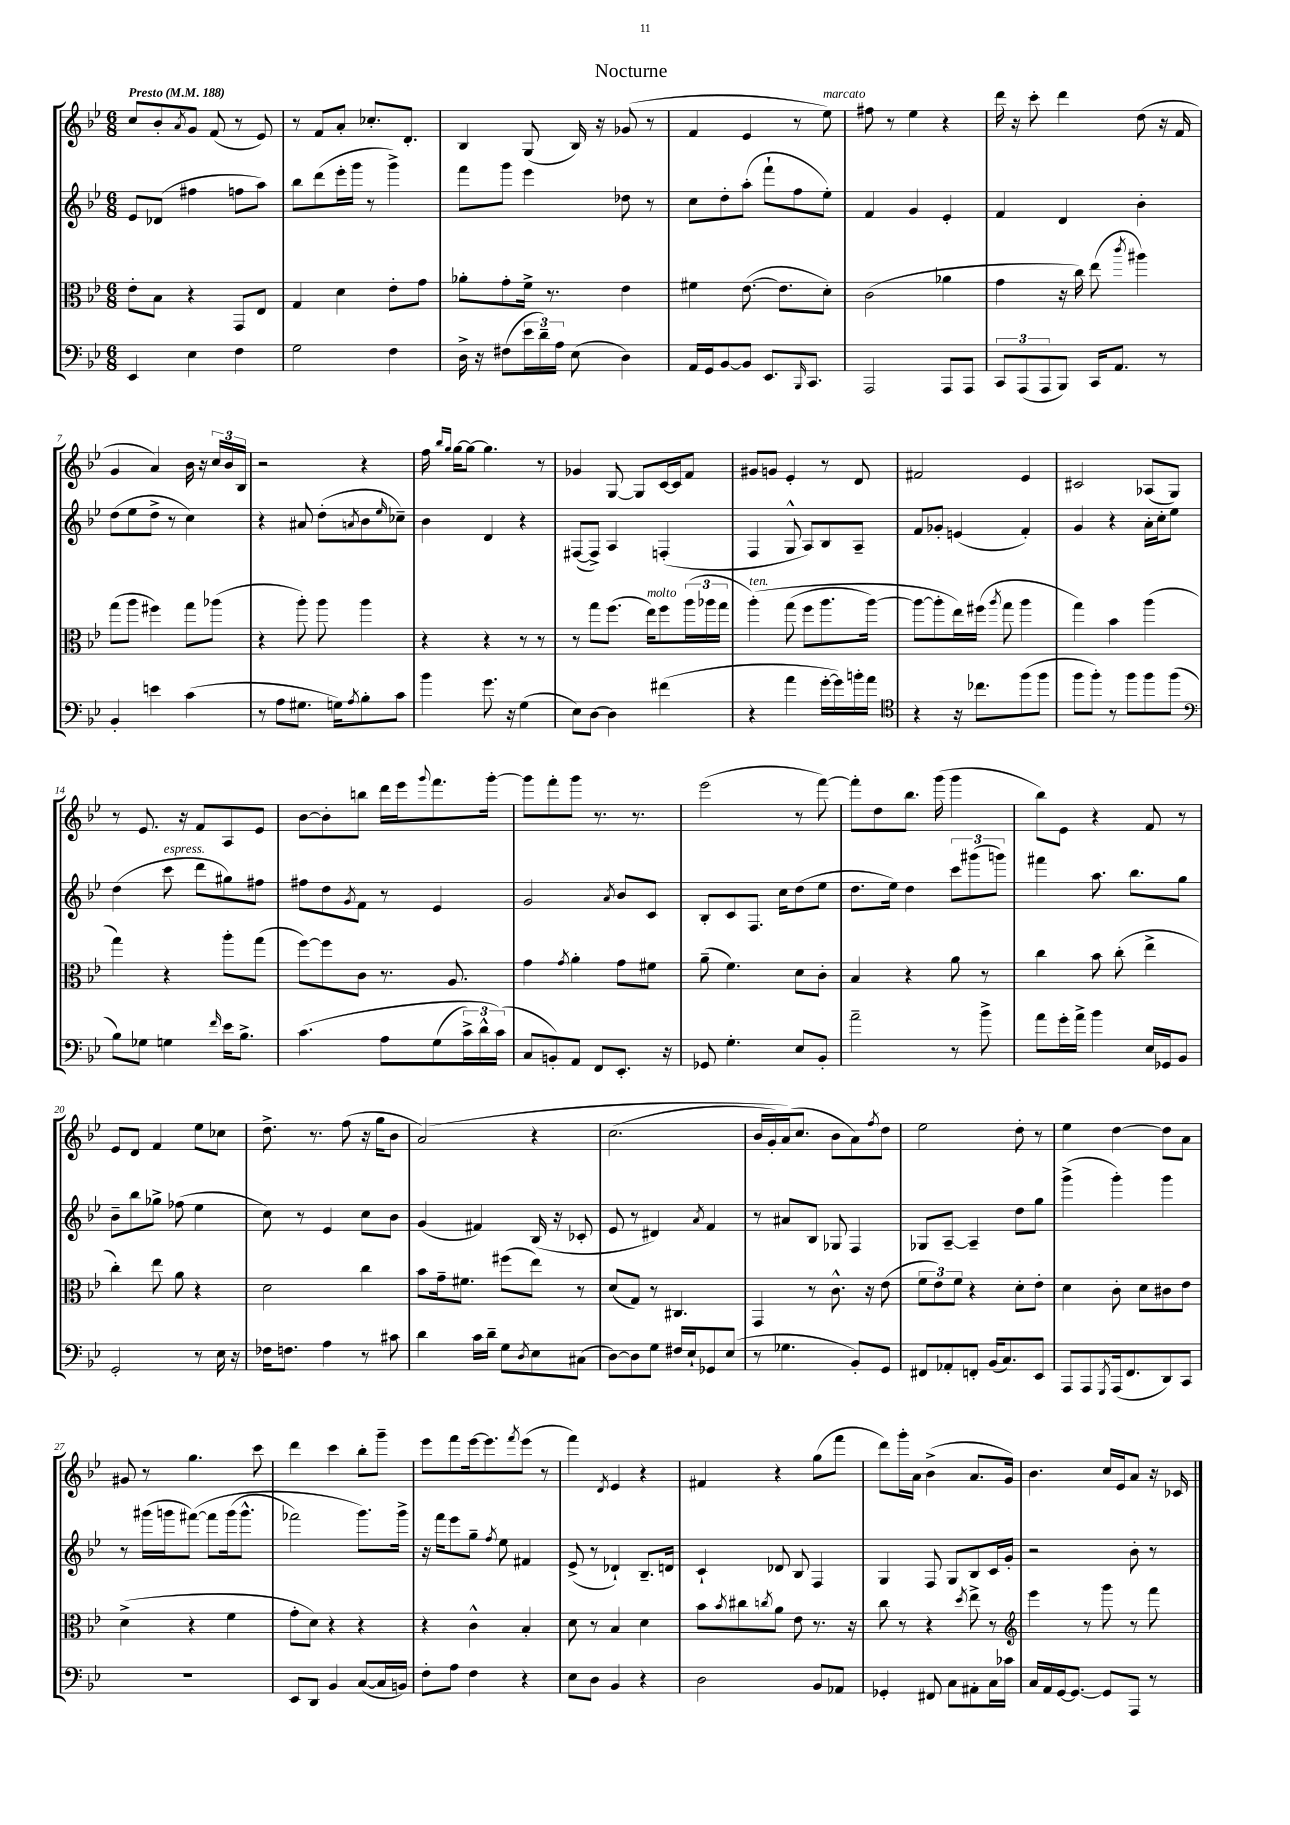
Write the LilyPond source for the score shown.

\header { title = "Nocturne" }
<<
\new StaffGroup <<
\new Staff = "s0" {
    \clef treble \key bes \major \numericTimeSignature \time 6/8 \tempo "Presto" 4 = 188
    c''8 bes'8-. \acciaccatura { a'8 } g'8 f'8( r8 ees'8) |
    r8 f'8 a'8-. ces''8.-. d'8.-. |
    bes4 g8( bes16) r16 ges'8( r8 |
    f'4 ees'4 r8 ees''8^\markup { \italic "marcato" }) |
    fis''8 r8 ees''4 r4 |
    d'''16 r16 c'''8-. d'''4 d''8( r16 f'16 |
    g'4 a'4) bes'16 r16 \tuplet 3/2 { c''16 bes'16 bes16 } |
    r2 r4 |
    f''16 \grace { bes''16 g''16 } g''16~ g''8~ g''4. r8 |
    ges'4 g8~ g8 c'16~ c'16 f'8 |
    gis'8 g'8 ees'4-. r8 d'8 |
    fis'2 ees'4 |
    cis'2 aes8( g8) |
    r8 ees'8. r16 f'8 a8 ees'8 |
    bes'8~ bes'8-. b''8 d'''16 ees'''16 \appoggiatura { g'''8 } f'''8. g'''16~-. |
    g'''8 f'''8-. g'''8 r8. r8. |
    ees'''2( r8 f'''8~) |
    f'''8-. d''8 bes''8. g'''16( g'''4 |
    bes''8) ees'8 r4 f'8 r8 |
    ees'8 d'8 f'4 ees''8 ces''8 |
    d''8.-> r8. f''8( r16 g''16 bes'8 |
    a'2)\( r4 |
    c''2.( |
    bes'16 g'16-.) a'16(\) c''8. bes'8 a'8) \acciaccatura { f''8 } d''8 |
    ees''2 d''8-. r8 |
    ees''4 d''4~ d''8 a'8 |
    gis'8 r8 g''4. c'''8 |
    d'''4 c'''4 bes''8-. g'''8-- |
    ees'''8 f'''8 ees'''16~ ees'''8. \acciaccatura { f'''8 } ees'''8( r8 |
    f'''4) \acciaccatura { d'8 } ees'4 r4 |
    fis'4 r4 g''8( f'''8 |
    d'''8) g'''16-. a'16 bes'4->( a'8. g'16) |
    bes'4. c''16 ees'16 a'8 r16 ces'16 \bar "|." |
}
\new Staff = "s1" {
    \clef treble \key bes \major \numericTimeSignature \time 6/8
    ees'8 des'8( fis''4 f''8 a''8) |
    bes''8 d'''8( ees'''16-. g'''16 r8 g'''4->) |
    f'''8 g'''8 ees'''4 des''8 r8 |
    c''8 d''8-. a''8-.( f'''8-! f''8 ees''8-.) |
    f'4 g'4 ees'4-. |
    f'4 d'4 bes'4-. |
    d''8( ees''8 d''8-> r8 c''4) |
    r4 ais'8 d''8-.( \acciaccatura { a'8 } bes'8 \grace { ees''16 } ces''8--) |
    bes'4 d'4 r4 |
    fis8~( fis8->) a4 f4-.( |
    f4 g8-^ a8) bes8 a8-- |
    f'8 ges'8-. e'4( f'4-.) |
    g'4 r4 a'16-. c''16-. ees''8 |
    d''4( c'''8^\markup { \italic "espress." } d'''8 gis''8) fis''8 |
    fis''8 d''8 \acciaccatura { g'8 } f'8 r8 ees'4 |
    g'2 \acciaccatura { a'8 } bes'8 c'8 |
    bes8-. c'8 f8. c''16 d''8( ees''8 |
    d''8. ees''16) d''4 \tuplet 3/2 { c'''8 gis'''8( g'''8) } |
    fis'''4 a''8. bes''8. g''8 |
    bes'8-- bes''8 ges''8-> fes''8( ees''4 |
    c''8) r8 ees'4 c''8 bes'8 |
    g'4( fis'4) bes16( r16 ces'8-. |
    ees'8 r8 dis'4) \acciaccatura { a'8 } f'4 |
    r8 ais'8 bes8 ges8 f4 |
    ges8 a8~-- a4-- d''8 g''8 |
    g'''4->( g'''4-.) g'''4 |
    r8 gis'''16( g'''16 fis'''8~)\( fis'''8 g'''16( g'''8.-^ |
    fes'''2) g'''8.\) g'''16-> |
    r16 f'''16 ees'''8 g''8-- \acciaccatura { f''8 } ees''8 fis'4 |
    ees'8->( r8 des'4-!) bes8.-- d'16 |
    c'4-! des'8 bes8 f4 |
    g4 f8 g8 bes8 c'16 g'16-. |
    r2 bes'8-. r8 \bar "|." |
}
\new Staff = "s2" {
    \clef alto \key bes \major \numericTimeSignature \time 6/8
    ees'8-. bes8 r4 g,8 ees8 |
    g4 d'4 ees'8-. g'8 |
    aes'8-. g'8-. f'16-> r8. ees'4 |
    fis'4 ees'8.~( ees'8. d'8-.) |
    c'2( aes'4 |
    g'4 r16 c''16) ees''8( \acciaccatura { c'''8 } ais''4) |
    g''8( a''8 fis''4) g''8 aes''8( |
    r4 a''8-.) a''8 a''4 |
    r4 r4 r8 r8 |
    r8 g''8 f''8.( ees''16^\markup { \italic "molto" }) f''8 \tuplet 3/2 { a''16( aes''16 g''16 } |
    a''4-.^\markup { \italic "ten." })\( g''8( f''8 a''8. a''16~) |
    a''8~ a''8-. ees''16\) fis''16( \acciaccatura { a''8 } g''8 a''4 |
    g''4) bes'4 a''4( |
    g''4) r4 a''8-. g''8( |
    f''8~) f''8 c'8 r8. a8. |
    g'4 \acciaccatura { g'8 } a'4-. g'8 fis'8 |
    a'8--( f'4.) d'8 c'8-. |
    bes4 r4 a'8 r8 |
    c''4 bes'8 c''8-.( ees''4-> |
    c''4-.) ees''8 a'8 r4 |
    d'2 c''4 |
    bes'8 g'16-- fis'8. fis''8( ees''8) r8 |
    d'8( g8) r8 cis4. |
    g,4 r8 c'8.-^ r16 ees'8( |
    \tuplet 3/2 { f'8 ees'8) f'8 } r4 d'8-. ees'8-. |
    d'4 c'8-. d'8 cis'8 ees'8 |
    d'4->( r4 f'4 |
    g'8-. d'8) r4 r4 |
    r4 c'4-^ bes4-. |
    d'8 r8 bes4 d'4 |
    bes'8 \acciaccatura { bes'8 } cis''8 \acciaccatura { c''8 } a'8 ees'8 r8. r16 |
    c''8 r8 r4 \acciaccatura { d''8 } ees''8-> r8 |
    \clef treble ees'''4 r8 g'''8 r8 f'''8 \bar "|." |
}
\new Staff = "s3" {
    \clef bass \key bes \major \numericTimeSignature \time 6/8
    ees,4 ees4 f4 |
    g2 f4 |
    d16-> r16 fis8( \tuplet 3/2 { ees'16 d'16--) a16 } ees8( d4) |
    a,16 g,16 bes,8~ bes,8 ees,8. \grace { bes,,16 } c,8. |
    a,,2 a,,8 a,,8 |
    \tuplet 3/2 { c,8 a,,8( a,,8 } bes,,8) c,16 a,8. r8 |
    bes,4-. e'4 c'4( |
    r8 a8 gis8. g16) \acciaccatura { a8 } bes8-. c'8 |
    bes'4 g'8. r16 g4( |
    ees8) d8~ d4 fis'4( |
    r4 a'4 g'16~-. g'16) b'16-. a'16 |
    \clef tenor r4 r16 ces''8. f''8( f''8 |
    f''8 f''8-.) r8 f''8 f''8 f''8( |
    \clef bass bes8) ges8 g4 \grace { f'16 } ees'16 bes8.-> |
    c'4.\( a8 g8( \tuplet 3/2 { c'16->) d'16-^ c'16(\) } |
    c8 b,8-.) a,8 f,8 ees,8.-. r16 |
    ges,8 g4.-. ees8 bes,8-. |
    a'2-- r8 bes'8-> |
    a'8 g'16-. a'16-> bes'4 ees16 ges,16 bes,8 |
    g,2-. r8 ees16 r16 |
    fes16 f8. a4 r8 cis'8 |
    d'4 c'16 d'16-- g8 \acciaccatura { d8 } ees8 cis8( |
    d8~) d8 g8 fis16 ees16-! ges,8 ees8( |
    r8 ges4. bes,8-.) g,8 |
    fis,8 aes,8-. f,8-. bes,16( c8.) ees,8 |
    a,,8 a,,8 \acciaccatura { g,,8 } a,,16( f,8. d,8) c,8 |
    R2. |
    ees,8 d,8 bes,4 c8~( c16 b,16) |
    f8-. a8 f4 r4 |
    ees8 d8 bes,4 r4 |
    d2 bes,8 aes,8 |
    ges,4-. fis,8 c8 ais,8-. c16 ces'16 |
    c16 a,16 g,16~ g,8.~ g,8 a,,8 r8 \bar "|." |
}
>>
>>
